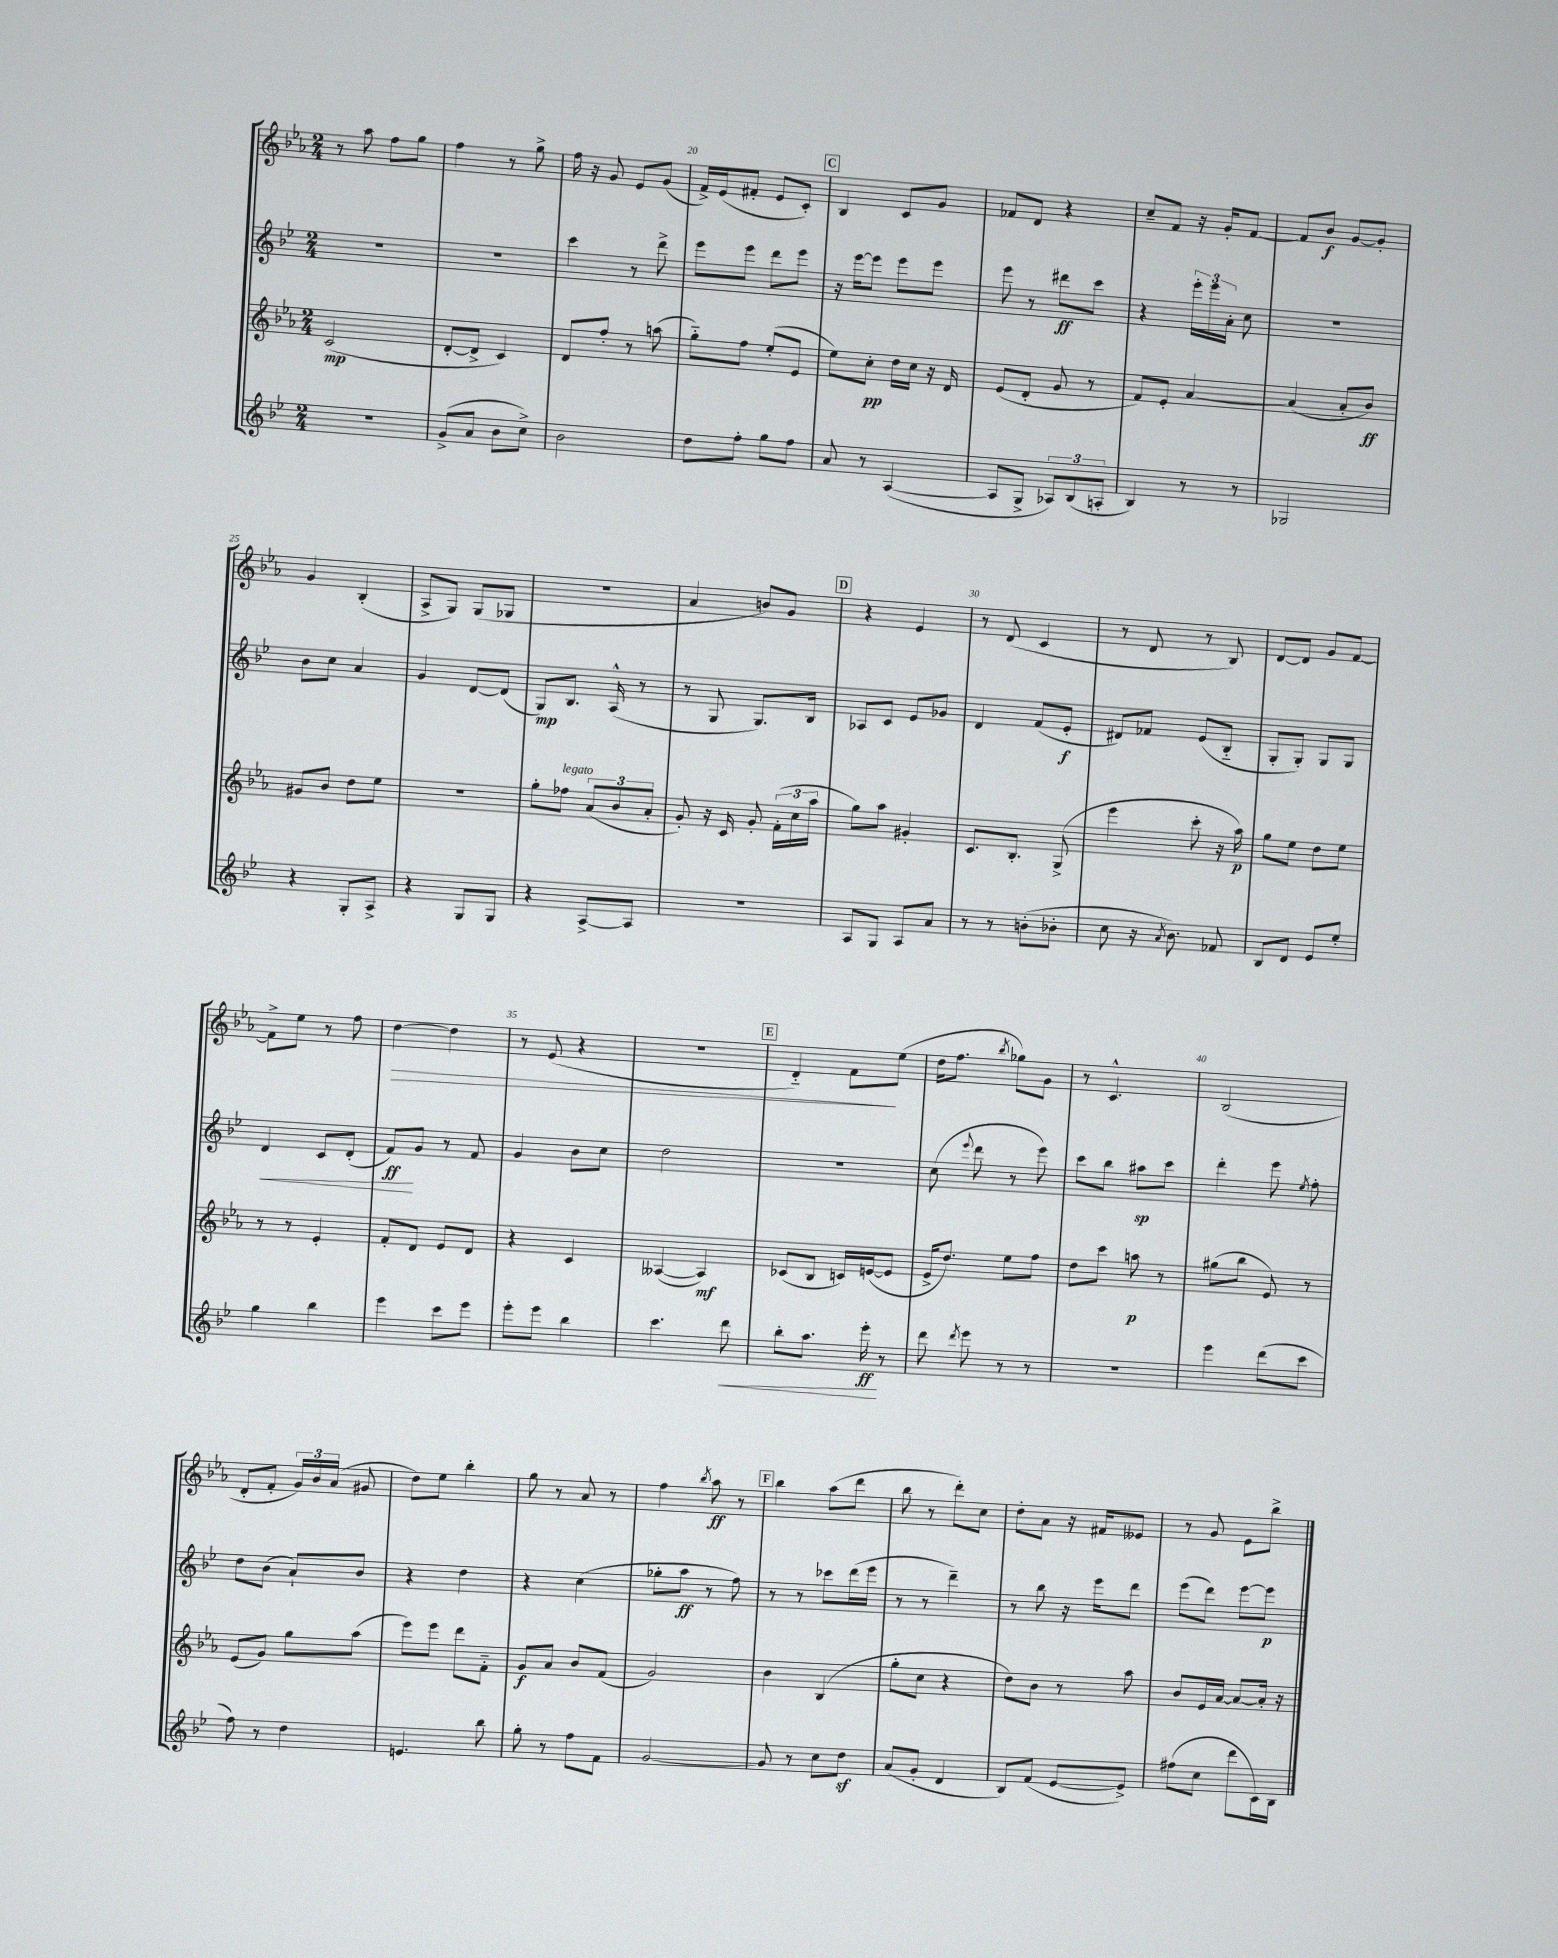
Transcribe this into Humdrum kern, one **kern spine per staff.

**kern	**kern	**kern	**kern
*staff4	*staff3	*staff2	*staff1
*clefG2	*clefG2	*clefG2	*clefG2
*k[b-e-]	*k[b-e-a-]	*k[b-e-]	*k[b-e-a-]
*M2/4	*M2/4	*M2/4	*M2/4
2r	(2c	2r	8r
.	.	.	8aa-
.	.	.	8ff
.	.	.	8gg
=	=	=	=
(8g^	[8d'	2r	4ff
8a	8d^]	.	.
8b-	4c)	.	8r
8cc^)	.	.	8gg^
=	=	=	=
2b-	8d	4ccc	16ff
.	.	.	16r
.	8ff'	.	8g
.	8r	8r	8e-
.	(8aa	8ddd^	(8g
=	=	=	=
8dd	8gg'~)	8eee-	16f^)
.	.	.	(16e-
8ff'	8ff	8eee-	8f#'
8gg	(8ee-'	8ddd	8e-
8ff	8e-	8eee-	8c')
=	=	=	=
8a	8ee-)	16r	4B-
.	.	[16eee-	.
8r	8cc'	8eee-]	.
([4A	16dd	8eee-	8c
.	16cc	.	.
.	16r	8eee-	8g
.	16d	.	.
=	=	=	=
8A]	(8e-	8eee-	8f-
8G^	8d'	8r	8d
12A-)	8g	8ddd#	4r
(12B-	.	.	.
.	8r	8ccc	.
12A'	.	.	.
=	=	=	=
4B-)	8f)	4r	8cc~
.	8e-'	.	8f
8r	[4a-	24eee-'	16r
.	.	24eee-	.
.	.	.	16g'
.	.	24a'	.
8r	.	8cc	[8f
=	=	=	=
2G-	(4a-]	2r	8f]
.	.	.	8b-
.	8a-'	.	[8g
.	8b-)	.	8g']
=	=	=	=
4r	8g#	8b-	4g
.	8b-	8cc	.
8G'	8dd	4a	(4B-'
8A^	8ee-	.	.
=	=	=	=
4r	2r	4g	8A-^
.	.	.	8G)
8G	.	[8d	(8G
8G	.	(8d]	8G-
=	=	=	=
4r	8gg'	8G)	2r
.	8ff-	8.B-	.
[8A^	(12a-	.	.
.	.	(16A^^	.
.	12b-	.	.
8A]	.	8r	.
.	12a-'	.	.
=	=	=	=
2r	8g')	8r	4a-
.	16r	8G	.
.	16c	.	.
.	8g'	8.G)	8b)
.	(24f'	.	8g
.	24cc	.	.
.	.	16B-	.
.	24aa-	.	.
=	=	=	=
8A	8gg)	8A-	4r
8G	8aa-	8c	.
8A	4g#'	8e-	4e-
8a	.	8g-	.
=	=	=	=
8r	8.c	4d	8r
8r	.	.	(8d
.	8.B-'	.	.
(8b'	.	(8f	4c
8b-'	(8G^	8e-'	.
=	=	=	=
8cc	4eee-	8d#)	8r
16r	.	8f-	8d
8qa	.	.	.
8.b-)	.	.	.
.	8ccc'	(8e-	8r
8f-	16r	8B-'~	8B-)
.	16aa-)	.	.
=	=	=	=
8B-	8gg	8G'	[8d
8d	8ee-	8G')	8d]
8e-	8dd	8G	8g
8ee-'	8ee-	8G	[8f
=	=	=	=
4gg	8r	4d	8f^]
.	8r	.	8ee-
4bb-	4e-'	8c	8r
.	.	(8d'	8ff
=	=	=	=
4eee-	8f'	8f)	[4dd
.	8d	8g	.
8ccc	8e-	8r	4dd]
8eee-	8d	8f	.
=	=	=	=
8eee-'	4r	4g	8r
8eee-	.	.	(8e-
4bb-	4c	8b-	4r
.	.	8cc	.
=	=	=	=
4.ccc	([4A--	2dd	2r
.	4A--])	.	.
8ddd	.	.	.
=	=	=	=
8bb-'	(8c-	2r	4d'~)
8.aa	8B-	.	.
.	16c)	.	8f
16eee-'	([16e	.	.
8r	8e]	.	(8ee-
=	=	=	=
8ddd	16e-^	(8cc	16dd
.	8.dd)	.	8.ff
8qddd	.	8qqeee-	.
8eee-	.	8ddd	.
.	.	.	8qbb-
8r	8ee-	8r	8gg-)
8r	8ff	8eee-)	8g
=	=	=	=
2r	8dd	8ccc	8r
.	8ccc	8bb-	4.c^^
.	8aa	8aa#	.
.	8r	8ccc	.
=	=	=	=
4eee-	(8gg#	4ddd'	(2B-
.	8bb-	.	.
(8ddd	8e-)	8eee-	.
.	.	8qee-	.
8ccc	8r	8ff'	.
=	=	=	=
8ff)	(8e-	8dd	8d'
8r	8g)	(8b-	8f'
4dd	8gg	8a`)	24g)
.	.	.	24b-
.	.	.	(24a-
.	(8aa-	8b-	8g#
=	=	=	=
4.e	8eee-)	4r	8dd)
.	8eee-	.	8ee-
.	8ddd	4dd	4bb-'
8bb-	8f'~	.	.
=	=	=	=
8gg'	8g	4r	8gg
8r	8a-	.	8r
8ff	8b-	(4cc	8a-
8f	(8f	.	8r
=	=	=	=
[2g	2g)	8gg-'	4ff
.	.	8aa	.
.	.	.	8qbb-
.	.	8r	8aa-
.	.	8ff)	8r
=	=	=	=
8g]	4b-	8r	4bb-
8r	.	8r	.
8cc	(4B-	8ccc-	(8aa-
8dd	.	(16ddd	8ddd
.	.	16eee-	.
=	=	=	=
(8a	8gg'	8r	8bb-
8g'	8cc	8r	8r
4d	4r	4ddd~)	8ddd')
.	.	.	8cc
=	=	=	=
8B-)	8dd)	8r	8dd'
(8f	8b-	8bb-	8a-
[8e-	8r	16r	16r
.	.	16eee-	16f#
8e-^])	8aa-	8ddd	8e--
=	=	=	=
(8ff#	8b-	(8eee-	8r
8cc	16e-	8ddd)	8g
.	[16a-	.	.
8ddd	8a-_	[8eee-	8e-
16c)	16a-']	8eee-]	8bb-^
16B-	16r	.	.
==	==	==	==
*-	*-	*-	*-
